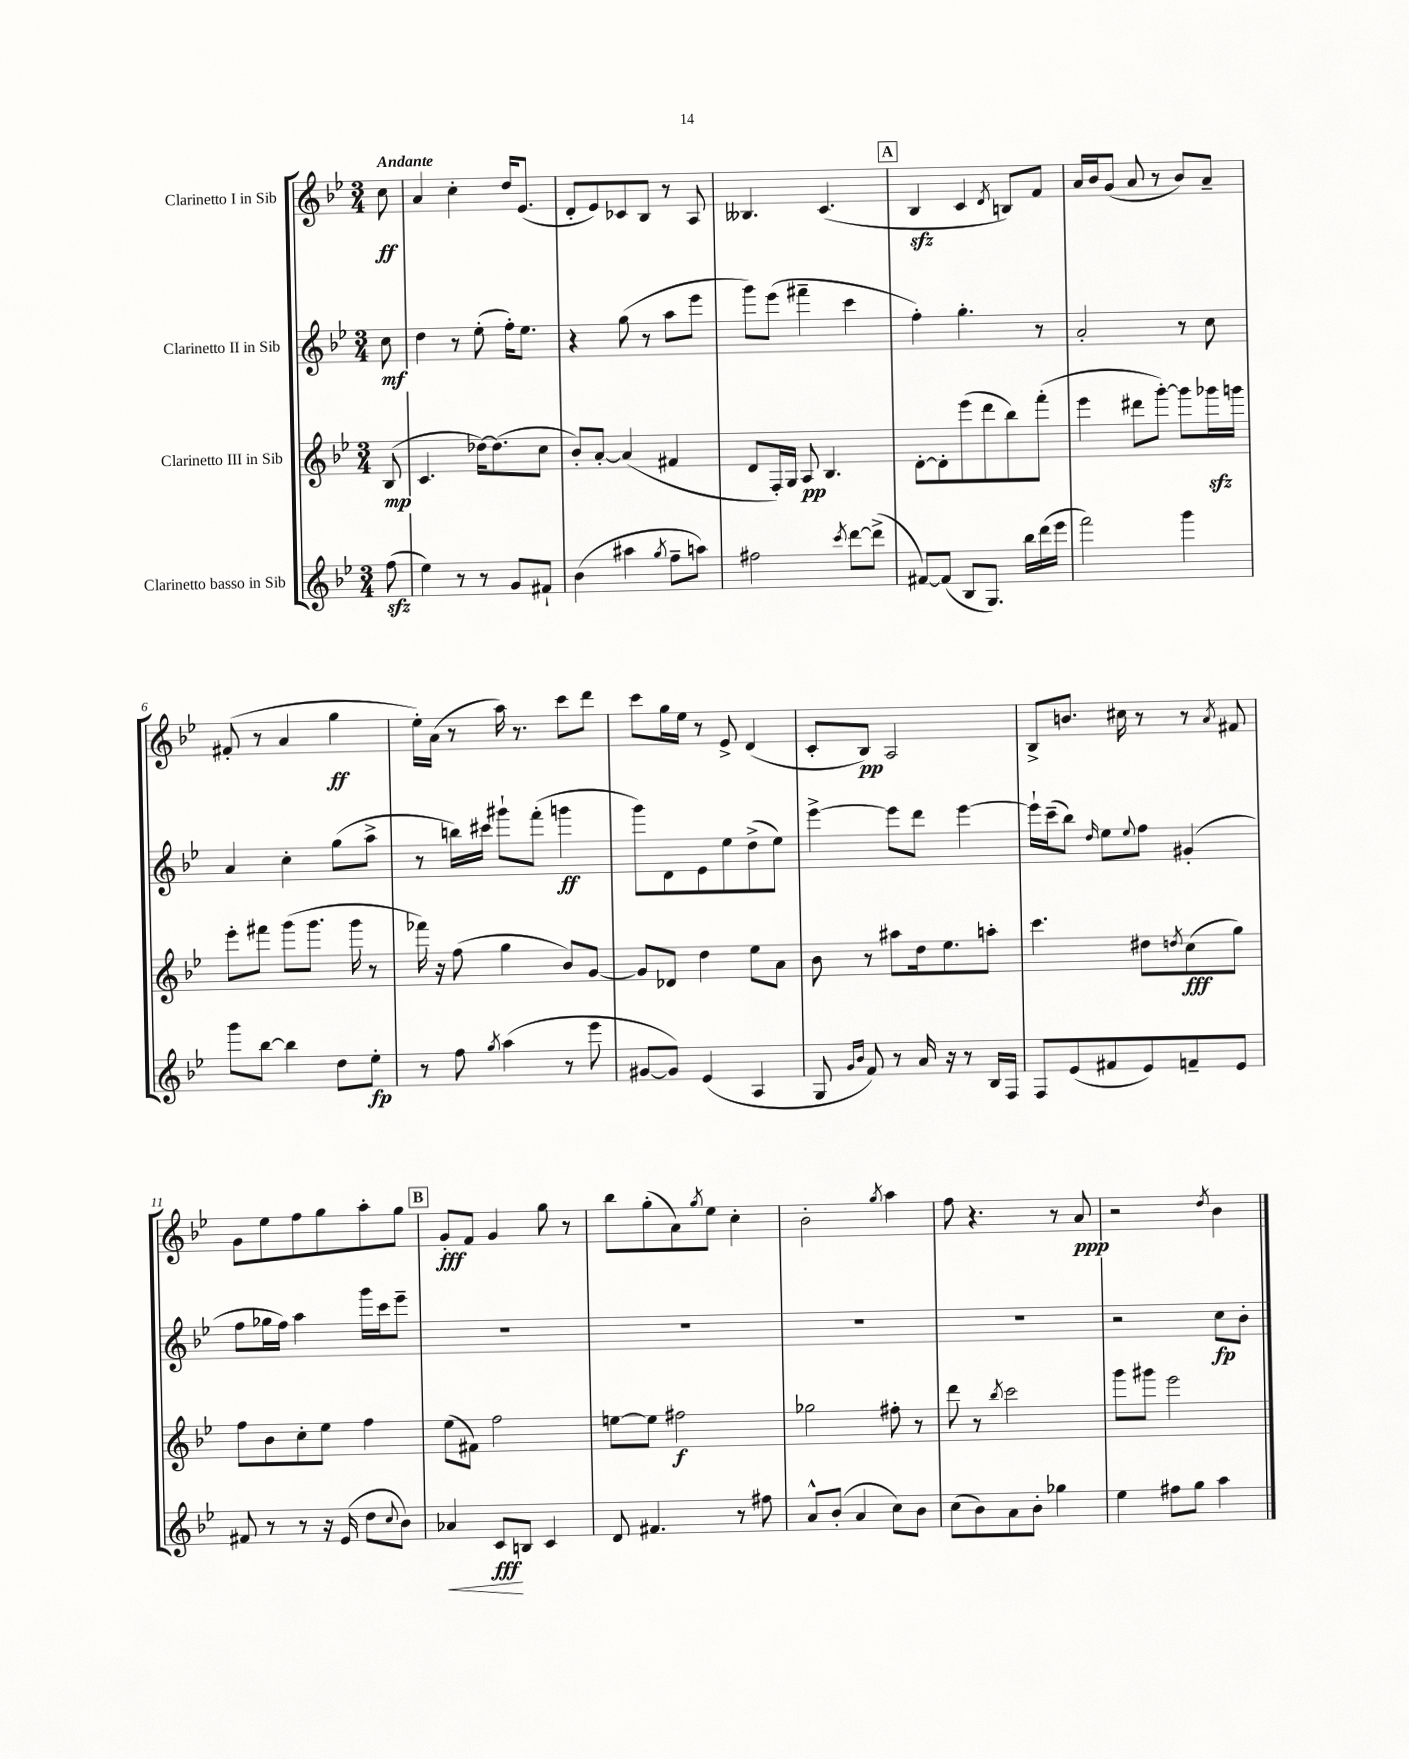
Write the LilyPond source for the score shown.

<<
\new StaffGroup <<
\new Staff = "s0" \with { instrumentName = "Clarinetto I in Sib" } {
    \clef treble \key bes \major \numericTimeSignature \time 3/4 \partial 8 \tempo "Andante"
    c''8\ff |
    a'4 c''4-. d''16 ees'8.( |
    d'8-. ees'8) ces'8 bes8 r8 a8 |
    beses4. c'4.( |
    \mark \markup { \box "A" } bes4\sfz c'4 \acciaccatura { d'8 } b8) f'8 |
    a'16 bes'16 g'8( a'8 r8 bes'8) a'8-- |
    fis'8-.( r8 a'4 g''4\ff |
    ees''16-.) a'16( r8 a''16) r8. c'''8 d'''8 |
    c'''8 g''16 ees''16 r8 ees'8-> d'4( |
    c'8-. bes8\pp) a2 |
    bes8-> b'8. cis''16 r8 r8 \acciaccatura { a'8 } fis'8 |
    g'8 ees''8 f''8 g''8 a''8-. g''8 |
    \mark \markup { \box "B" } g'8-.\fff f'8 g'4 g''8 r8 |
    bes''8 g''8-.( a'8) \acciaccatura { g''8 } ees''8 c''4-. |
    bes'2-. \acciaccatura { g''8 } a''4 |
    f''8 r4. r8 a'8\ppp |
    r2 \acciaccatura { d''8 } bes'4 \bar "|." |
}
\new Staff = "s1" \with { instrumentName = "Clarinetto II in Sib" } {
    \clef treble \key bes \major \numericTimeSignature \time 3/4 \partial 8
    c''8\mf |
    d''4 r8 ees''8-.( f''16-.) ees''8. |
    r4 g''8( r8 a''8 ees'''8 |
    g'''8) ees'''8( fis'''4-- c'''4 |
    \mark \markup { \box "A" } f''4-.) g''4.-. r8 |
    a'2-. r8 c''8 |
    a'4 c''4-. g''8( a''8-> |
    r8 b''16) cis'''16 gis'''8-! f'''8-.( g'''4\ff |
    g'''8) d'8 ees'8 ees''8 d''8->( ees''8) |
    ees'''4~-> ees'''8 d'''8 ees'''4~ |
    ees'''16-! c'''16--( bes''8) \grace { d''16 } ees''8 \appoggiatura { ees''8 } f''8 gis'4-.( |
    f''8 ges''16 f''16) a''4 g'''16 c'''16 ees'''8-- |
    \mark \markup { \box "B" } R2. |
    R2. |
    R2. |
    R2. |
    r2 c''8\fp bes'8-. \bar "|." |
}
\new Staff = "s2" \with { instrumentName = "Clarinetto III in Sib" } {
    \clef treble \key bes \major \numericTimeSignature \time 3/4 \partial 8
    bes8\mp( |
    c'4. des''16~) des''8.( c''8 |
    bes'8-.) a'8~-. a'4( fis'4 |
    d'8 f16-.) g16 a8\pp bes4. |
    \mark \markup { \box "A" } d'8~-. d'8-. ees'''8( d'''8 bes''8) f'''8-.( |
    ees'''4 dis'''8 g'''8~-.) g'''8 ges'''16\sfz g'''16 |
    ees'''8-. fis'''8 g'''8( g'''8. g'''16 r8 |
    fes'''16) r16 f''8( g''4 bes'8) g'8~ |
    g'8 des'8 d''4 ees''8 a'8 |
    bes'8 r8 ais''8 d''16 ees''8. a''8-. |
    c'''4. dis''8 \acciaccatura { d''8 } c''8\fff( g''8) |
    f''8 bes'8 c''8-. ees''8 f''4 |
    \mark \markup { \box "B" } ees''8( fis'8) f''2 |
    e''8~ e''8 fis''2\f |
    ges''2 fis''8-. r8 |
    d'''8 r8 \acciaccatura { bes''8 } c'''2 |
    g'''8 gis'''8 ees'''2 \bar "|." |
}
\new Staff = "s3" \with { instrumentName = "Clarinetto basso in Sib" } {
    \clef treble \key bes \major \numericTimeSignature \time 3/4 \partial 8
    f''8\sfz( |
    ees''4) r8 r8 g'8 fis'8-! |
    bes'4( ais''4 \acciaccatura { g''8 } f''8-- a''8) |
    fis''2 \acciaccatura { c'''8 } d'''8~ d'''8->( |
    \mark \markup { \box "A" } fis'8~) fis'8( bes8 g8.) bes''16 d'''16( ees'''16 |
    f'''2) g'''4 |
    g'''8 bes''8~ bes''4 d''8 ees''8-.\fp |
    r8 f''8 \acciaccatura { g''8 } a''4( r8 ees'''8 |
    gis'8~ gis'8) ees'4( a4 |
    g8 \grace { g'16 bes'16 } f'8) r8 a'16 r16 r8 bes16 f16 |
    f8 ees'8( fis'8 ees'8) f'8-- ees'8 |
    fis'8 r8 r8 r16 ees'16( d''8 \appoggiatura { c''8 } bes'8) |
    \mark \markup { \box "B" } aes'4\< c'8\fff\! b8 c'4 |
    d'8 fis'4. r8 fis''8 |
    a'8-^ bes'8-.( a'4 c''8) bes'8 |
    c''8( bes'8) a'8 bes'8-. ges''4 |
    ees''4 fis''8 g''8 a''4 \bar "|." |
}
>>
>>
